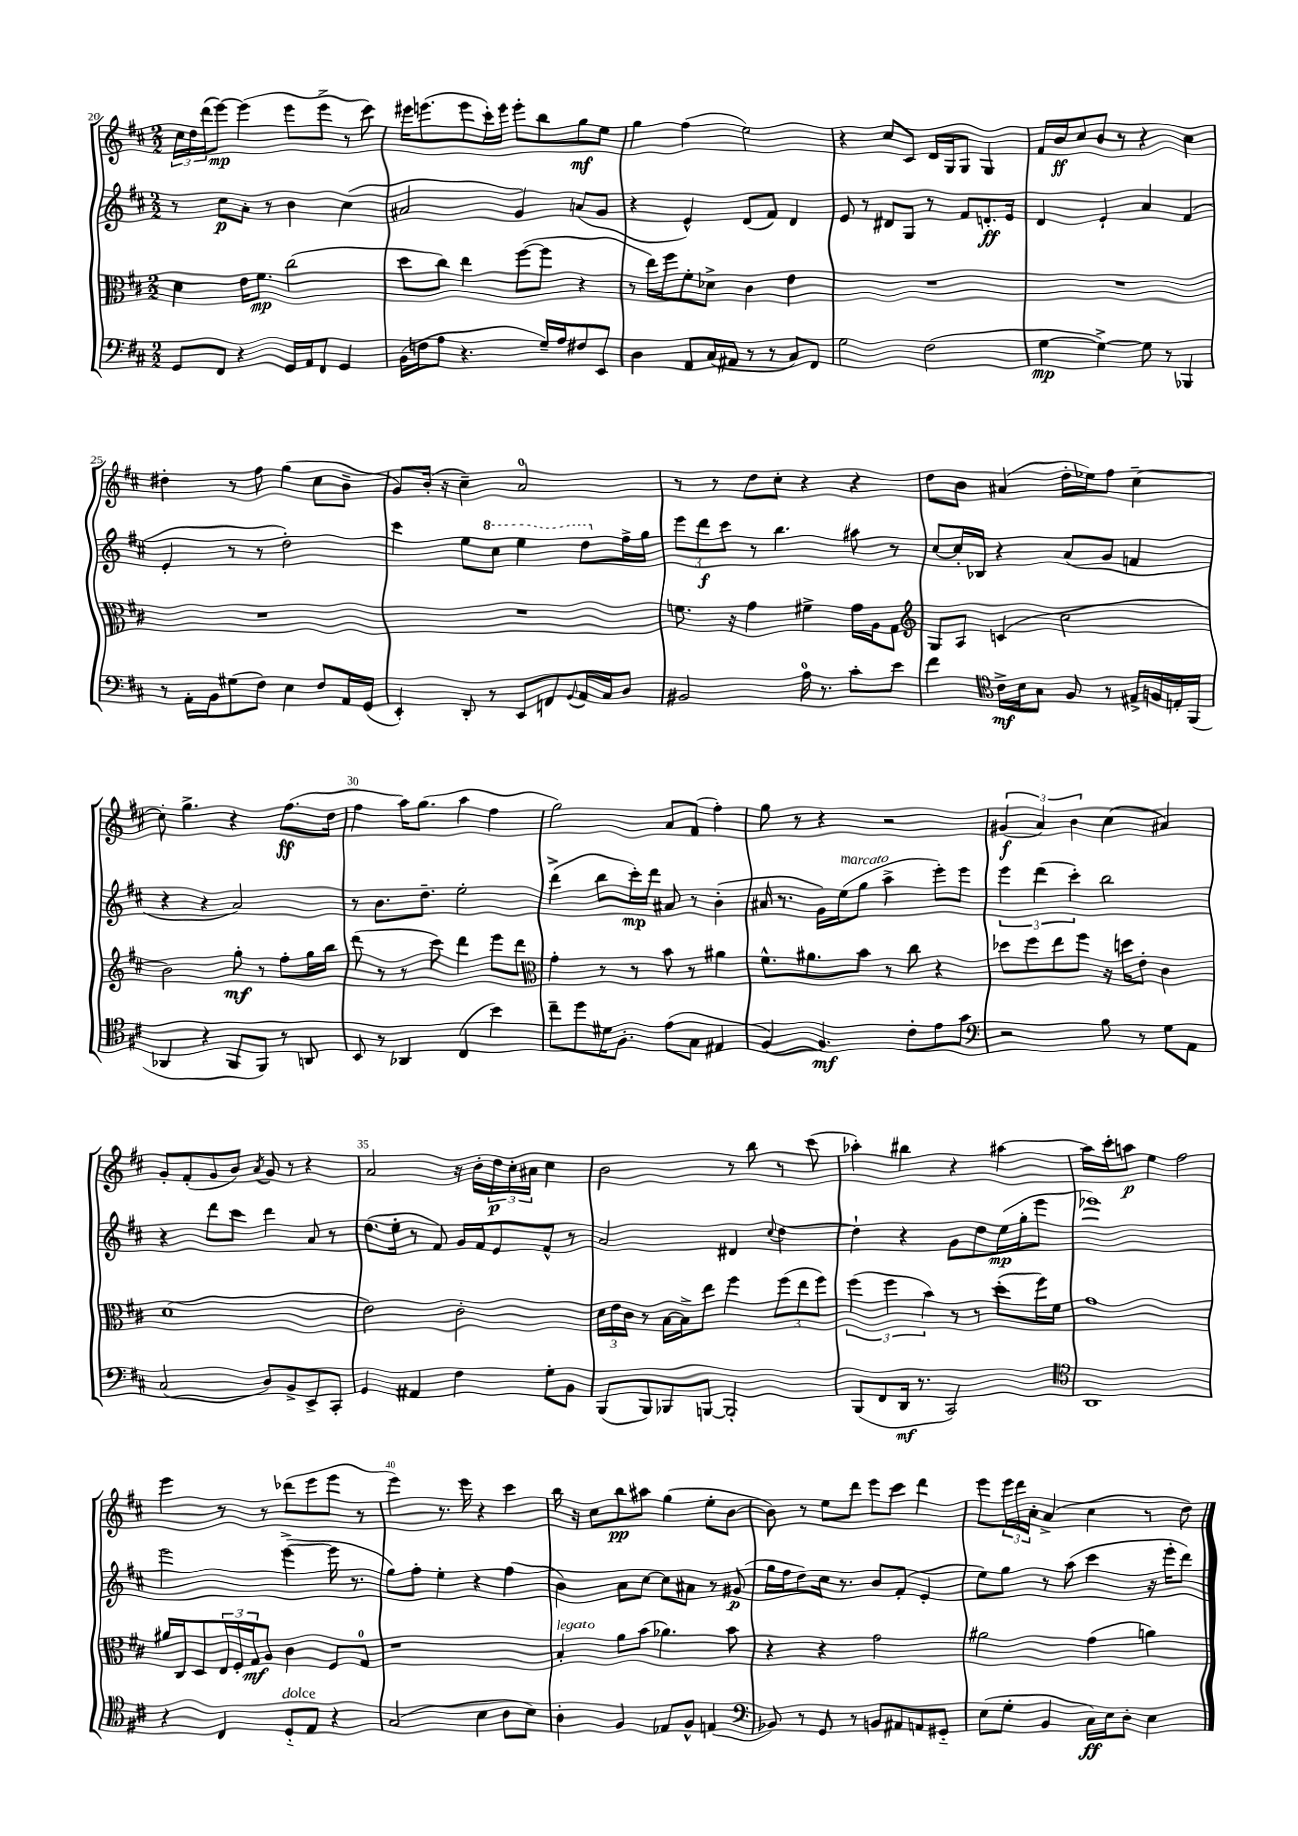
<<
\new StaffGroup <<
\new Staff = "s0" {
    \clef treble \key d \major \numericTimeSignature \time 2/2
    \tuplet 3/2 { cis''16 d''16 d'''16( } e'''8~\mp) e'''4( e'''8 e'''8-> r8 cis'''8) |
    eis'''16 e'''8.( e'''8 cis'''16-.) e'''16 e'''8-. b''8 g''8\mf e''8 |
    g''4 fis''4( e''2) |
    r4 cis''8 cis'8 d'16 g16 g8 g4 |
    fis'16 b'16\ff cis''8 b'8 r8 r4 cis''4 |
    dis''4-. r8 fis''8 g''4( cis''8 b'8-- |
    g'8) b'16-.( r16 cis''4--) a'2-0 |
    r8 r8 d''8 cis''8-. r4 r4 |
    d''8 b'8 ais'4( d''16-. ees''16) fis''8 cis''4~-- |
    cis''8-. g''4.-> r4 fis''8.\ff( d''16 |
    fis''4 a''16) g''8.( a''4 fis''4 |
    g''2) a'8 fis'8( fis''4-.) |
    g''8 r8 r4 r2 |
    \tuplet 3/2 { gis'4\f( a'4) b'4 } cis''4( ais'4) |
    g'8-. fis'8-.( g'8 b'8) \acciaccatura { a'8 } g'8 r8 r4 |
    a'2 r16 b'16-. \tuplet 3/2 { d''16\p cis''16-. ais'16 } cis''4 |
    b'2 r8 b''8 r8 cis'''8( |
    aes''4-.) bis''4 r4 ais''4~ |
    ais''16 cis'''16-. a''8\p e''4 fis''2 |
    e'''4 r8 r8 des'''8( e'''8 e'''8 r8 |
    e'''4) r8. e'''16 r4 cis'''4 |
    b''16 r16 cis''8 b''8\pp ais''8 g''4( e''8-. b'8~ |
    b'8) r8 e''8 d'''8 e'''8 cis'''8 d'''4 |
    e'''8 \tuplet 3/2 { e'''16 d'''16 a'16-. } a'4->( cis''4 r8 d''8) \bar "|." |
}
\new Staff = "s1" {
    \clef treble \key d \major \numericTimeSignature \time 2/2
    r8 cis''8\p a'8-. r8 b'4 cis''4( |
    ais'2 g'4) a'8( g'8 |
    r4 e'4-^) d'8( fis'8) d'4 |
    e'8 r8 dis'8 g8 r8 fis'8 d'8.-.\ff e'16 |
    d'4 e'4-! a'4 fis'4( |
    e'4-. r8 r8 d''2-.) |
    cis'''4 e''8 \ottava #1 cis'''8 e'''4 d'''8 \ottava #0 fis''16-> g''16 |
    \tuplet 3/2 { e'''8 d'''8\f cis'''8 } r8 b''4. ais''8 r8 |
    cis''8~ cis''16-. bes16 r4 a'8( g'8 f'4 |
    r4 r4 a'2) |
    r8 b'8. d''8.-- e''2-. |
    d'''4->( b''8 cis'''16-.\mp) d'''16 ais'8 r8 b'4-.( |
    ais'16 r8. g'16) e''16^\markup { \italic "marcato" }( g''8 a''4-> e'''8-.) e'''8 |
    \tuplet 3/2 { e'''4 d'''4( cis'''4-.) } b''2 |
    r4 d'''8 cis'''8 d'''4 a'8 r8 |
    d''8.( e''16-. r8 fis'8) g'16 fis'16 e'8 fis'8-^ r8 |
    a'2 dis'4 \appoggiatura { cis''8 } d''4~ |
    d''4-! r4 g'8 d''8 e''16\mp( g''16-. e'''8 |
    ees'''1) |
    e'''2 e'''4~->( e'''16 r8. |
    g''8) fis''8-. e''4-. r4 fis''4( |
    b'4) a'8 cis''8~ cis''8 ais'8 r8 gis'8\p( |
    g''16 fis''16 d''8) cis''16 r8. b'8 fis'8-.( e'4-. |
    e''8) g''8 r8 a''8( cis'''4 r16 e'''16-. d'''8) \bar "|." |
}
\new Staff = "s2" {
    \clef alto \key d \major \numericTimeSignature \time 2/2
    d'4 e'16 fis'8.\mp cis''2( |
    d''8 cis''8) e''4 fis''8~( fis''8 r4 |
    r8 e''16) fis''16 fis'8-. des'8-> cis'4 e'4 |
    R1 |
    R1 |
    R1 |
    R1 |
    f'8. r16 g'4 fis'4-> g'16 a16 g8 |
    \clef treble g8 a8 c'4( cis''2 |
    b'2) g''8-.\mf r8 fis''8-. g''16 b''16 |
    d'''8( r8 r8 cis'''8) d'''4 e'''8 d'''8 |
    \clef alto g'4-. r8 r8 b'8 r8 ais'4 |
    fis'8.-^ ais'8. b'8 r8 cis''8 r4 |
    des''8 fis''8 e''8 fis''8 r16 d''16 e'8-. cis'4 |
    d'1( |
    e'2) cis'2-. |
    \tuplet 3/2 { d'16 e'16 cis'16 } r8 b16~ b16-> e''8 fis''4 \tuplet 3/2 { fis''8( e''8 fis''8) } |
    \tuplet 3/2 { fis''4( fis''4 b'4) } r8 r8 d''8-.( fis''16) fis'16 |
    g'1 |
    ais'16 cis16 d8 \tuplet 3/2 { e16 fis16-. g16\mf } a8 cis'4 fis8 g8-0 |
    r1 |
    b4-.^\markup { \italic "legato" } a'8 b'8( aes'4.) b'8 |
    r4 r4 g'2 |
    ais'2 g'4( a'4) \bar "|." |
}
\new Staff = "s3" {
    \clef bass \key d \major \numericTimeSignature \time 2/2
    g,8 fis,8 r4 g,16 a,16 fis,8 g,4 |
    b,16( f16 a8 r4. g16--) a16 fis8 e,8 |
    d4 a,8 cis16( ais,16 r8 r8 cis8) fis,8 |
    g2 fis2( |
    g4~\mp g4~->) g8 r8 bes,,4 |
    r8 a,16-. b,16 gis8( fis8) e4 fis8 a,16 g,16( |
    e,4-.) d,8-. r8 e,8 f,8 \appoggiatura { g,8 } a,16 cis16 d8 |
    bis,2 a16-0 r8. cis'8-. e'8 |
    fis'4 \clef tenor cis'16->\mf b16 g8 fis8 r8 eis16-> f16 e16-. fis,16( |
    aes,4 r4 fis,8 fis,8) r8 a,8 |
    b,8 r8 aes,4 cis4( b'4) |
    cis''8-- d''8 dis'16 fis8.-. e'8( g8 eis4 |
    fis4~) fis4.\mf cis'8-. e'8 g'8 |
    \clef bass r2 b8 r8 g8 a,8 |
    cis2( d8) b,8-> e,8-> cis,8-. |
    g,4 ais,4 fis4 g8-. b,8 |
    b,,8( b,,8) bes,,8 b,,8~ b,,2-. |
    b,,8( fis,8 d,16\mf r8. cis,2) |
    \clef tenor a,1 |
    r4 cis4 d8-_^\markup { \italic "dolce" } e8 r4 |
    g2( b4 a8 b8) |
    a4-. fis4 ees8 fis8-^ e4( |
    \clef bass bes,8) r8 g,8 r8 b,8 ais,8 a,8 gis,8-_ |
    e8( g8-. b,4 cis16\ff) e16 d8-. e4 \bar "|." |
}
>>
>>
\layout { \context { \Score currentBarNumber = #20 \override BarNumber.break-visibility = ##(#f #t #t) barNumberVisibility = #(every-nth-bar-number-visible 5) } }
